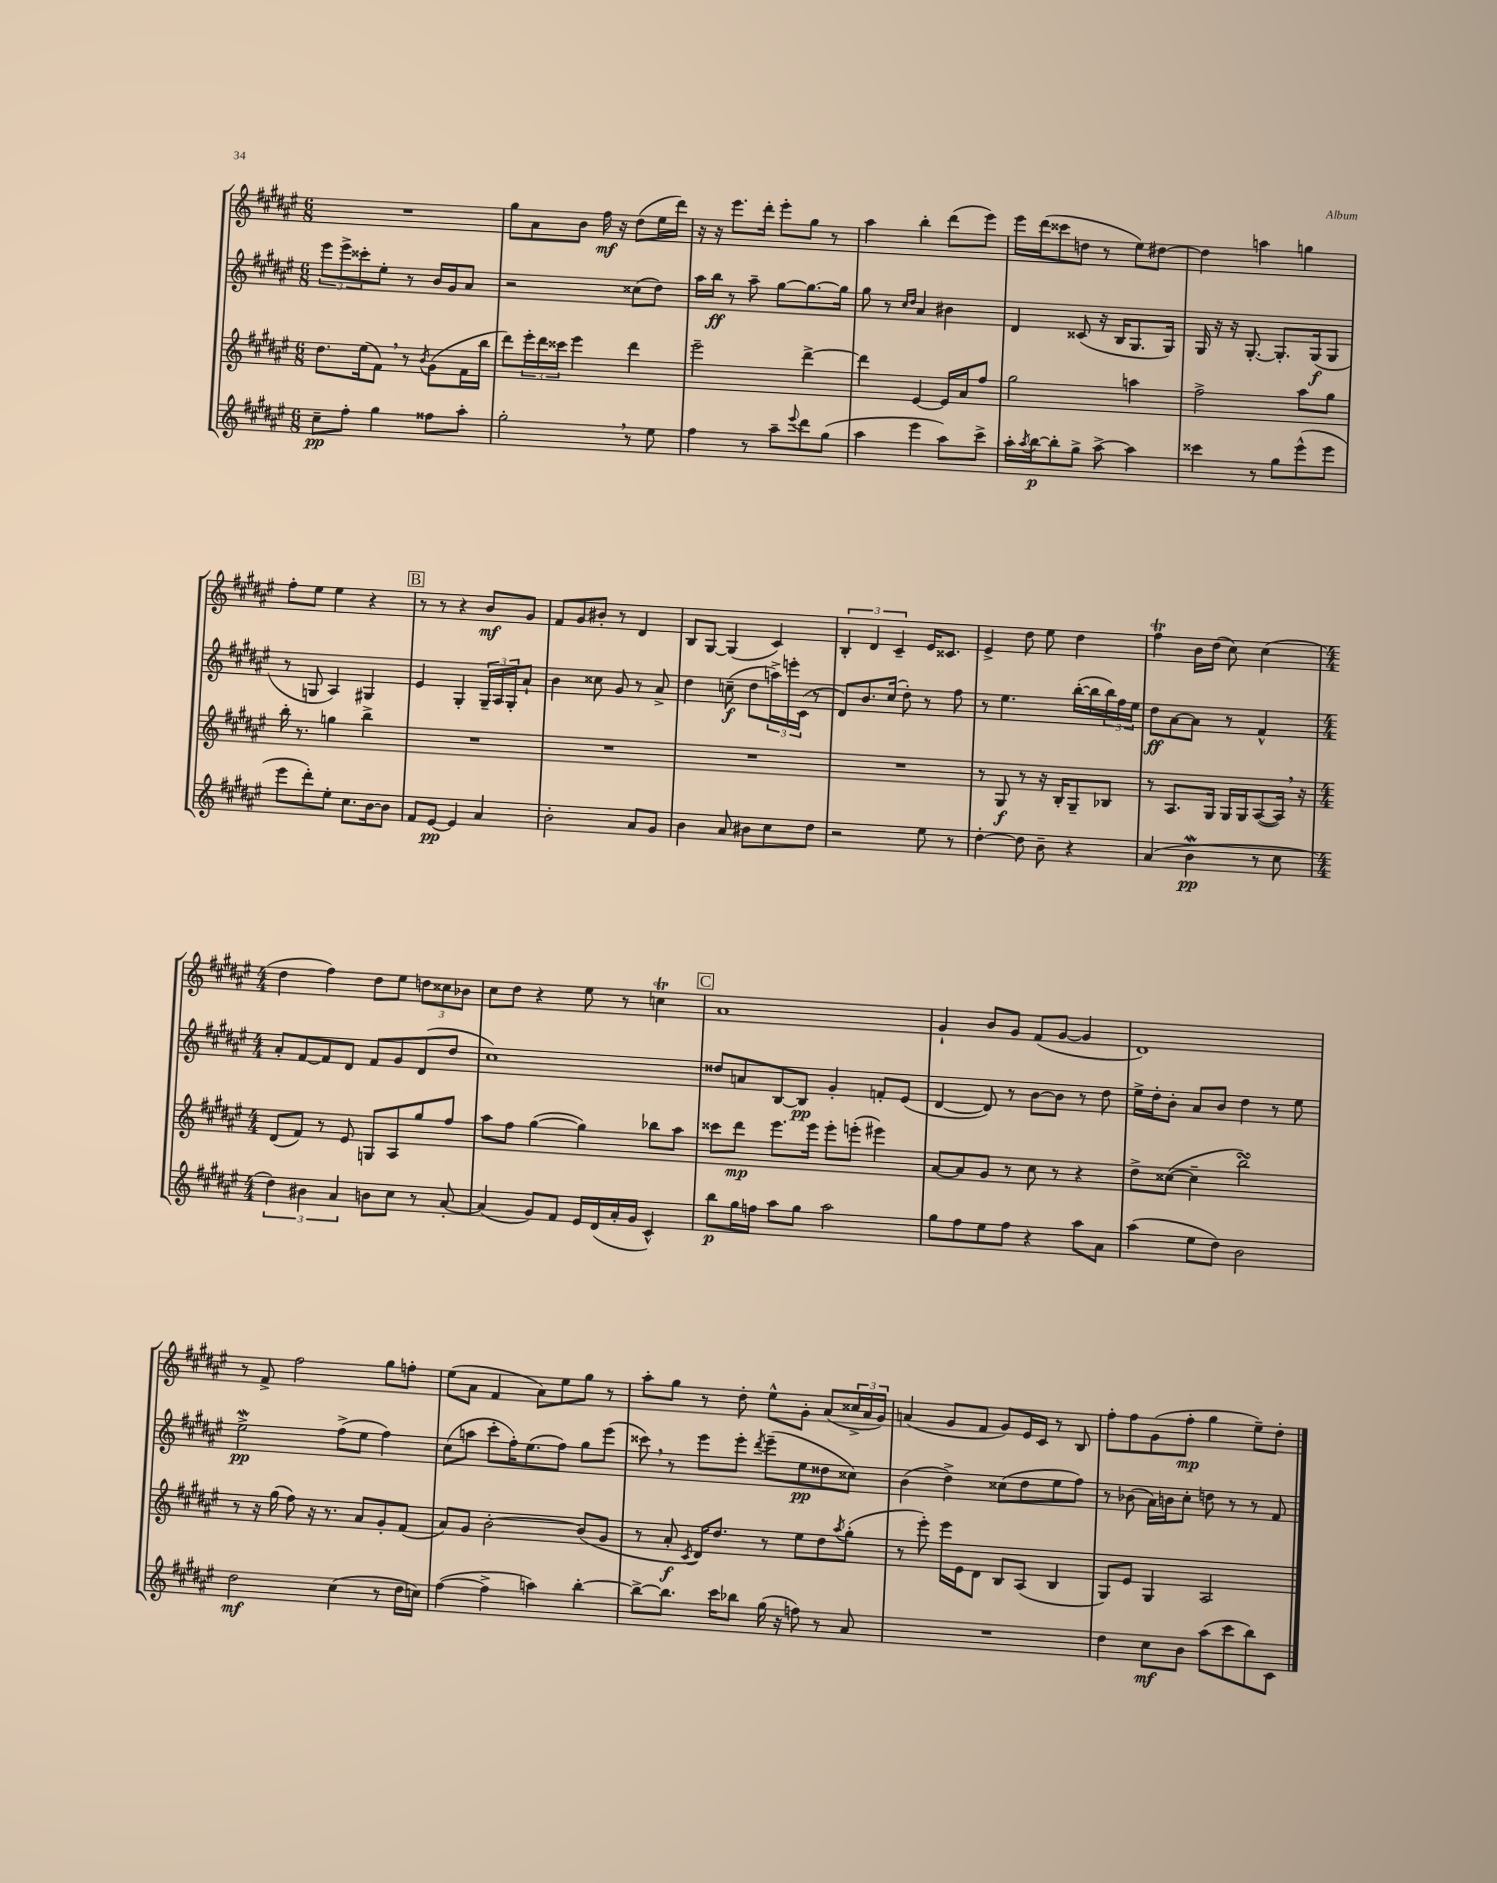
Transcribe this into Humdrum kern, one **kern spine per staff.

**kern	**kern	**kern	**kern
*staff4	*staff3	*staff2	*staff1
*clefG2	*clefG2	*clefG2	*clefG2
*k[f#c#g#d#a#e#]	*k[f#c#g#d#a#e#]	*k[f#c#g#d#a#e#]	*k[f#c#g#d#a#e#]
*M6/8	*M6/8	*M6/8	*M6/8
8cc#~	8.dd#	12eee#	2.r
.	.	12eee#^	.
8ff#'	.	.	.
.	.	12ccc##'	.
.	(16ee#	.	.
4gg#	8f#)	8ee#'	.
.	8r	8r	.
.	8qb	.	.
8ff##	(8g#	16b	.
.	.	16g#	.
8aa#'	16f#	8a#	.
.	16bb	.	.
=	=	=	=
2gg#'	8ddd#)	2r	8gg#
.	24eee#'	.	8a#
.	24ddd#	.	.
.	24ccc##	.	.
.	4eee#	.	8b
.	.	.	16ff#
.	.	.	16r
8r	4ddd#	(8cc##	(8dd#
8ee#	.	8dd#)	16ee#
.	.	.	16ddd#)
=	=	=	=
4ff#	2eee#~	16aa#	16r
.	.	16bb	16r
.	.	8r	8.eee#
8r	.	8aa#~	.
.	.	.	16ddd#'
8aa#~	.	[8gg#	8eee#'
8qqeee#	.	.	.
8ddd#	[4ddd#^	8.gg#_	8gg#
(8gg#	.	.	8r
.	.	16gg#]	.
=	=	=	=
4aa#	4ddd#]	8gg#	4aa#
.	.	8r	.
.	.	16qqcc#	.
.	.	16qqdd#	.
4eee#	[4e#	4a#	4bb'
8aa#)	16e#]	4b#	(8ddd#
.	16a#	.	.
8ccc#^	8ff#	.	8eee#)
=	=	=	=
16aa#'	2gg#	4d#	16eee#
8qaa#	.	.	.
[16bb	.	.	(16ddd#
8bb']	.	.	8ccc##
8gg#^	.	(8c##	8dd
[8aa#^	.	16r	8r
.	.	16B	.
4aa#]	4aa	8.G#	8ee#)
.	.	.	[8dd#
.	.	16G#)	.
=	=	=	=
4ccc##	2ff#^	16G#	4dd#]
.	.	16r	.
.	.	16r	.
.	.	[8.G#'	.
8r	.	.	4aa
8gg#	.	8.G#']	.
(8eee#^^	8aa#	.	4gg
.	.	(16G#	.
8eee#	8gg#	8G#	.
=	=	=	=
8eee#	16bb'	8r	8ff#'
.	8.r	.	.
8ddd#')	.	8G	8ee#
8ee#'	4gg	4A#)	4ee#
8.cc#	.	.	.
.	4bb^	4G#	4r
[16b	.	.	.
8b]	.	.	.
=	=	=	=
8f#	2.r	4e#	8r
[8e#	.	.	8r
4e#]	.	4G#'	4r
4a#	.	24G#~	8b
.	.	24A#	.
.	.	24G#'	.
.	.	8a#`	8g#
=	=	=	=
2b'	2.r	4b	8f#
.	.	.	8g#
.	.	8cc##	8b#'
.	.	8g#	8r
8a#	.	8r	4d#
8g#	.	8a#^	.
=	=	=	=
4b	2.r	4dd#	8B
.	.	.	[8G#
8a#	.	(8cc~	(4G#]
8b#	.	8dd#	.
8cc#	.	24aa^)	4c#)
.	.	24eee'	.
.	.	(24c#	.
8dd#	.	8r	.
=	=	=	=
2r	2.r	8d#)	6B'
.	.	8.b	.
.	.	.	6d#
.	.	(16cc#	.
.	.	.	6c#~
.	.	8dd#')	.
8ee#	.	8r	16e#
.	.	.	8.c##
8r	.	8ff#	.
=	=	=	=
[4dd#'	8r	8r	4e#^
.	8G#	4.ee#	.
8dd#]	8r	.	8dd#
8b~	16r	.	8ee#
.	16B'	.	.
4r	8G#~	([16bb'	4dd#
.	.	16bb]	.
.	8B-	24bb)	.
.	.	24ff#	.
.	.	24ee#	.
=	=	=	=
(4a#	8r	8dd#	4ff#
.	8.A#	[8a#	.
4b	.	8a#]	16b
.	16G#	.	(16dd#
.	16G#	8r	8cc#)
.	16G#	.	.
8r	([8A#	4f#^^	(4cc#
8cc#	16A#])	.	.
.	16r	.	.
=	=	=	=
*M4/4	*M4/4	*M4/4	*M4/4
6dd#)	(8d#	8a#'	4dd#
.	8f#)	[8f#	.
6b#	.	.	.
.	8r	8f#]	4ff#)
6a#	.	.	.
.	8e#	8d#	.
8b	8G	8f#	8dd#
8cc#	8A#	8g#	8ee#
8r	8gg#	(8d#	12dd
.	.	.	12cc##
[8a#'	8ff#	8dd#	.
.	.	.	12b-
=	=	=	=
(4a#]	8aa#	1cc#)	8cc#
.	8ff#	.	8dd#
8g#)	([4gg#	.	4r
8f#	.	.	.
16e#	4gg#])	.	8ee#
(16d#	.	.	.
16a#'	.	.	8r
16g#	.	.	.
4c#^^)	8bb-	.	4cc
.	8aa#	.	.
=	=	=	=
8bb	8ccc##	8dd##	1a#
16gg#	8ddd#	8a	.
16ff	.	.	.
8aa#	8.eee#	[8B	.
8gg#	.	8B]	.
.	16eee#	.	.
2aa#	8eee#'	4g#'	.
.	(8eee'	.	.
.	4eee#)	8f'	.
.	.	(8e#	.
=	=	=	=
8gg#	[8a#	[4d#	4g#`
8ff#	8a#]	.	.
8ee#	8g#	8d#])	8b
8ff#	8r	8r	8g#
4r	8cc#	[8b	(8f#
.	8r	8b]	[8g#
8aa#	4r	8r	4g#]
8a#	.	8dd#	.
=	=	=	=
(4aa#	8dd#^	16ee#^	1d#)
.	.	16dd#'	.
.	([8cc##	8b'	.
8ee#	4cc##~]	8a#	.
8dd#)	.	8b	.
2b	2bb)	4dd#	.
.	.	8r	.
.	.	8ee#	.
=	=	=	=
2dd#	8r	2ee#^	8r
.	16r	.	8f#^
.	(16gg#	.	.
.	8ff#)	.	2ff#
.	16r	.	.
.	8.r	.	.
(4cc#	.	(8ff#^	.
.	8a#	8ee#	.
8r	8g#'	4ff#)	8gg#
16dd#	(8f#	.	8ff'
16cc)	.	.	.
=	=	=	=
([4ff#	8a#)	(8cc#	(8ee#
.	8g#	8aa	8a#
4ff#^]	[2b'	8ccc#'	4f#
.	.	16ff#')	.
.	.	(8.ee#	.
4aa)	.	.	8a#)
.	.	8ff#)	8ee#
[4bb'	(8b]	8gg#	8gg#
.	8g#	(8eee#	8r
=	=	=	=
8bb^_	8r	8ccc##)	8aa#'
8.bb]	8a#'	8r	8gg#
.	8qc#	.	.
.	16d#)	8eee#	8r
16ccc#	8.dd#	.	.
8bb-	.	8eee#'	8dd#'
.	.	8qddd#	.
(16gg#	8r	(8eee#~	8ee#^^
16r	.	.	.
8ff)	8ee#	8ee#	8g#'
8r	8dd#	8dd##	(8a#
.	8qaa#	.	.
8a#	(8gg#'	8cc##)	24cc##^
.	.	.	24a#
.	.	.	24g#)
=	=	=	=
1r	8r	(4b	(4a
.	8eee#')	.	.
.	16eee#	4dd#^)	8g#
.	16e#	.	.
.	8d#	.	8f#
.	8B	(8cc##	8g#)
.	(8A#	8dd#	16e#
.	.	.	16c#
.	4B	8ee#	8r
.	.	8ff#)	8B
=	=	=	=
4dd#	8G#)	8r	8ff#'
.	8e#	(8b-	8ff#
8cc#	4G#	16a#)	(8g#
.	.	16b	.
8b	.	8cc#'	8ff#'
(8aa#	2A#	8dd	4gg#
8ccc#	.	8r	.
8bb)	.	8r	8ee#~)
8c#	.	8f#	8dd#'
==	==	==	==
*-	*-	*-	*-
